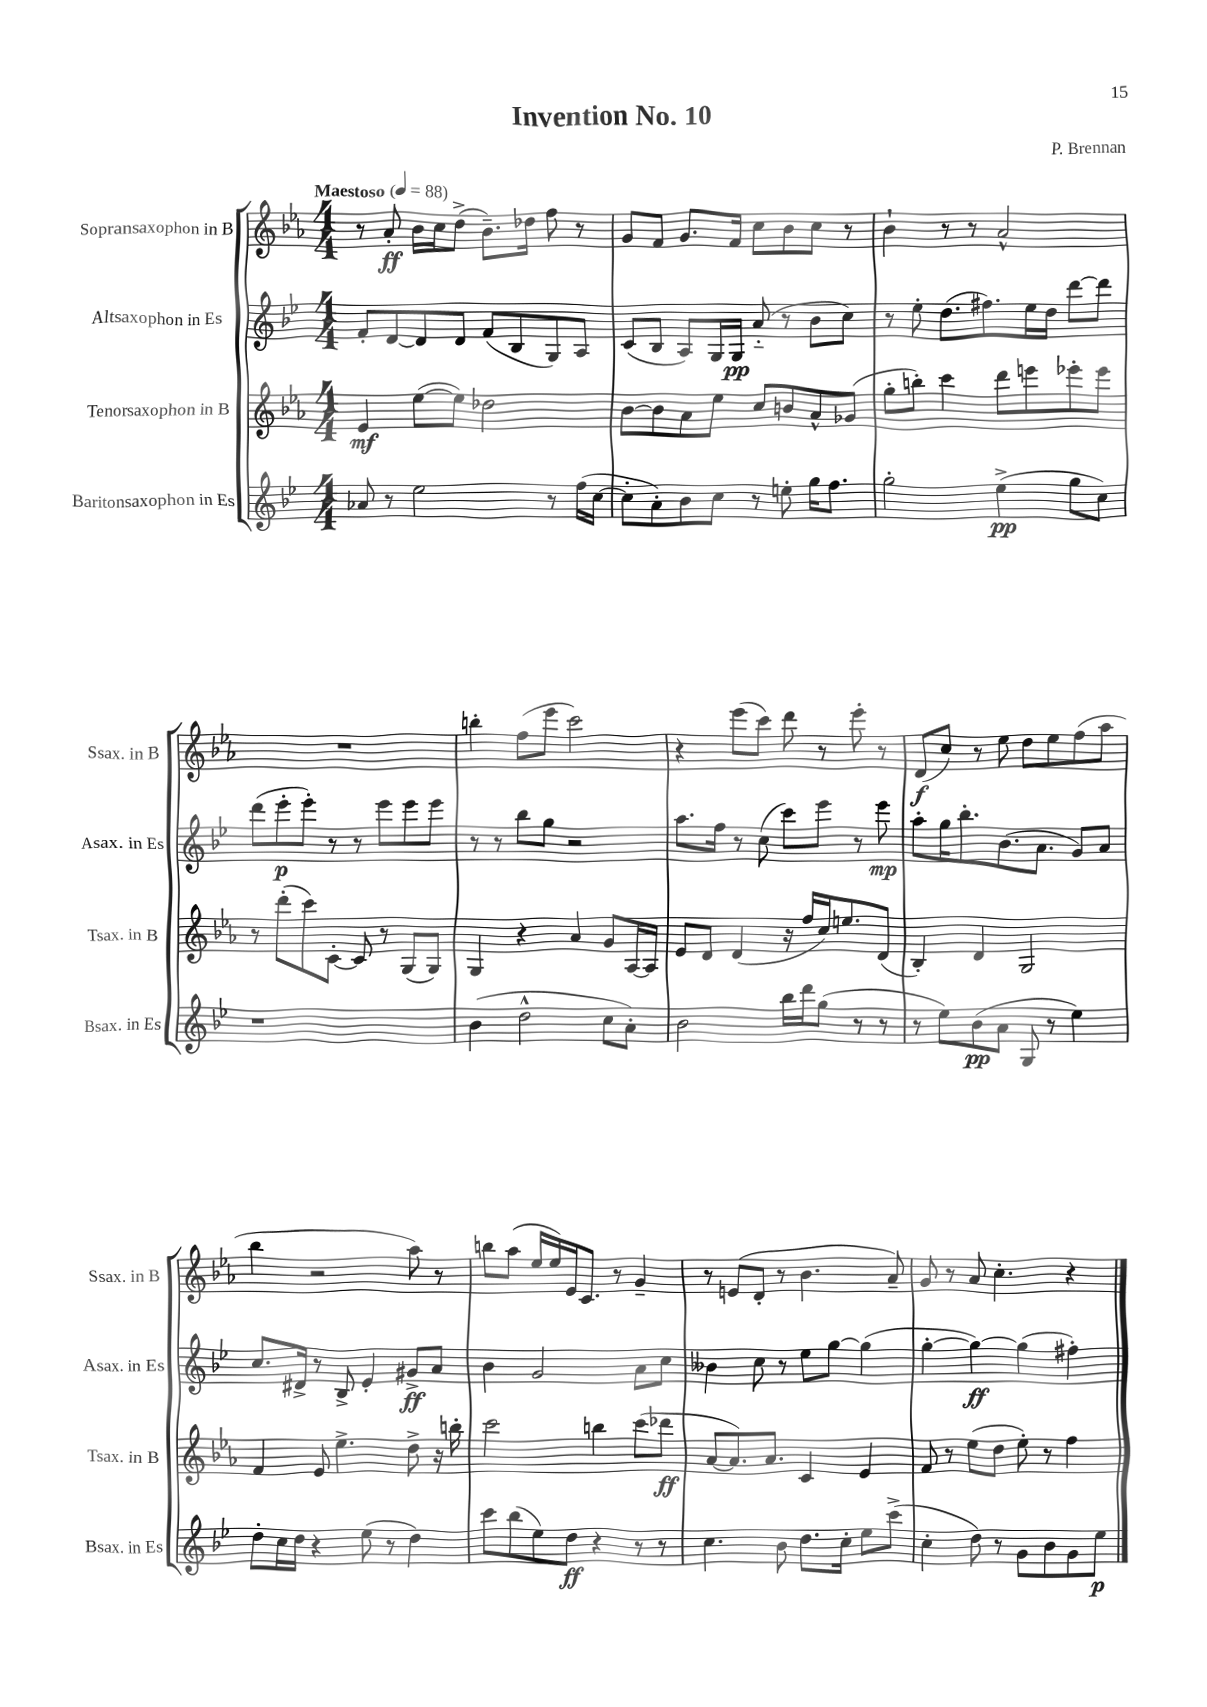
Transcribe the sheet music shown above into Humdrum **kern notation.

**kern	**dynam	**kern	**dynam	**kern	**dynam	**kern	**dynam
*part4	*part4	*part3	*part3	*part2	*part2	*part1	*part1
*staff4	*staff4	*staff3	*staff3	*staff2	*staff2	*staff1	*staff1
*I"Baritonsaxophon in Es	*	*I"Tenorsaxophon in B	*	*I"Altsaxophon in Es	*	*I"Sopransaxophon in B	*
*I'Bsax. in Es	*	*I'Tsax. in B	*	*I'Asax. in Es	*	*I'Ssax. in B	*
*clefG2	*	*clefG2	*	*clefG2	*	*clefG2	*
*k[b-e-]	*	*k[b-e-a-]	*	*k[b-e-]	*	*k[b-e-a-]	*
*M4/4	*	*M4/4	*	*M4/4	*	*M4/4	*
*MM88	*	*MM88	*	*MM88	*	*MM88	*
=1	=1	=1	=1	=1	=1	=1	=1
!	!	!	!	!	!	!LO:TX:a:B:t=Maestoso	!
8a-X/	.	4e-/	mf	8f'/L	.	8r	.
8r	.	.	.	[8d/	.	8a-'/	ff
2ee-\	.	([8ee-\L	.	8d/]	.	16b-\LL	.
.	.	.	.	.	.	16cc\J	.
.	.	8ee-\J])	.	8d/J	.	(8dd^\J	.
.	.	2dd-X\	.	(8f/L	.	8.b-~\L)	.
.	.	.	.	8B-/	.	.	.
.	.	.	.	.	.	16dd-X\Jk	.
8r	.	.	.	8G/)	.	8ff\	.
(16ff\LL	.	.	.	8A/J	.	8r	.
[16cc\JJ	.	.	.	.	.	.	.
=2	=2	=2	=2	=2	=2	=2	=2
8cc'\L]	.	[8b-\L	.	(8c/L	.	8g/L	.
8a'\)	.	8b-\]	.	8B-/J	.	8f/J	.
8b-\	.	8a-\	.	8A/L)	.	8.g/L	.
8cc\J	.	8ee-\J	.	16G/L	.	.	.
.	.	.	.	16G/JJ	pp	16f/Jk	.
8r	.	8cc/L	.	(8a/	.	8cc\L	.
8een'\	.	8bn/	.	8r	.	8b-\	.
16gg\KL	.	8a-^^/	.	8b-\L	.	8cc\J	.
8.ff\J	.	.	.	.	.	.	.
.	.	(8g-X/J	.	8cc\J)	.	8r	.
=3	=3	=3	=3	=3	=3	=3	=3
2gg'\	.	8gg'\L	.	8r	.	4b-`\	.
.	.	8bbn'\J)	.	8ee-'\	.	.	.
.	.	4ccc\	.	(8.dd\L	.	8r	.
.	.	.	.	.	.	8r	.
.	.	.	.	8.ff#X\)	.	.	.
(4ee-^\	pp	8ddd\L	.	.	.	2a-^^/	.
.	.	8eeen\	.	16ee-\L	.	.	.
.	.	.	.	16dd\JJ	.	.	.
8gg\L	.	8eee-X'\	.	[8ddd\L	.	.	.
8cc\J)	.	8eee-\J	.	8ddd\J]	.	.	.
!!LO:LB:g=z
=4	=4	=4	=4	=4	=4	=4	=4
1r	.	8r	.	(8ddd\L	.	1r	.
.	.	(8ddd'\L	.	8eee-'\	p	.	.
.	.	8ccc\)	.	8eee-'\J)	.	.	.
.	.	[8c'\J	.	8r	.	.	.
.	.	8c/]	.	8r	.	.	.
.	.	8r	.	8eee-\L	.	.	.
.	.	(8G/L	.	8eee-\	.	.	.
.	.	8G/J)	.	8eee-\J	.	.	.
=5	=5	=5	=5	=5	=5	=5	=5
(4b-\	.	4G/	.	8r	.	4bbn'\	.
.	.	.	.	8r	.	.	.
2dd^^\	.	4r	.	8bb-\L	.	(8ff\L	.
.	.	.	.	8gg\J	.	8eee-\J	.
.	.	4a-/	.	2r	.	2ccc\)	.
8cc\L	.	8g/L	.	.	.	.	.
8a'\J)	.	[16A-/L	.	.	.	.	.
.	.	16A-/JJ]	.	.	.	.	.
=6	=6	=6	=6	=6	=6	=6	=6
2b-\	.	8e-/L	.	8.aa\L	.	4r	.
.	.	8d/J	.	.	.	.	.
.	.	.	.	16ff\Jk	.	.	.
.	.	(4d/	.	8r	.	(8eee-\L	.
.	.	.	.	(8cc\	.	8ccc\J)	.
16bb-\LL	.	16r	.	8ccc\L)	.	8ddd\	.
16ddd\J	.	16ff/LL	.	.	.	.	.
(8gg\J	.	16cc/J)	.	8eee-\J	.	8r	.
.	.	8.een/	.	.	.	.	.
8r	.	.	.	8r	.	8eee-'\	.
8r	.	(8d/J	.	8eee-\	mp	8r	.
=7	=7	=7	=7	=7	=7	=7	=7
8r	.	4B-'/)	.	8aa'\L	.	(8d/L	f
8ee-\L)	.	.	.	16gg\K	.	8cc/J)	.
.	.	.	.	8.bb-'\	.	.	.
(8b-\	pp	4d/	.	.	.	8r	.
8a\J	.	.	.	(8.b-\	.	8ee-\	.
8G/	.	2G/	.	.	.	8dd\L	.
.	.	.	.	8.a\J	.	.	.
8r	.	.	.	.	.	8ee-\	.
4ee-\)	.	.	.	8g/L)	.	(8ff\	.
.	.	.	.	8a/J	.	8aa-\J	.
!!LO:LB:g=z
=8	=8	=8	=8	=8	=8	=8	=8
8dd'\L	.	4f/	.	8.cc/L	.	4bb-\	.
16cc\L	.	.	.	.	.	.	.
16dd\JJ	.	.	.	16d#X^/Jk	.	.	.
4r	.	8e-/	.	8r	.	2r	.
.	.	4.ee-^\	.	8B-^/	.	.	.
(8ee-\	.	.	.	4e-'/	.	.	.
8r	.	.	.	.	.	.	.
4dd\)	.	8dd^\	.	8g#X^/L	ff	8aa-\)	.
.	.	16r	.	8a/J	.	8r	.
.	.	16bbn'\	.	.	.	.	.
=9	=9	=9	=9	=9	=9	=9	=9
8ccc\L	.	2ccc\	.	4b-\	.	8bbn\L	.
(8bb-\	.	.	.	.	.	(8aa-\J	.
8ee-\)	.	.	.	2g/	.	16ee-/LL	.
.	.	.	.	.	.	16ee-/)	.
8dd\J	ff	.	.	.	.	16e-/J	.
.	.	.	.	.	.	8.c/J	.
4r	.	4bbn\	.	.	.	.	.
.	.	.	.	.	.	8r	.
8r	.	(8ccc\L	.	8a\L	.	4g~/	.
8r	.	8ddd-X\J	ff	8cc\J	.	.	.
=10	=10	=10	=10	=10	=10	=10	=10
4.cc\	.	[8a-/L	.	4b--X\	.	8r	.
.	.	8.a-/])	.	.	.	(8en/L	.
.	.	.	.	8cc\	.	8d'/J	.
.	.	8.a-/J	.	.	.	.	.
8b-\	.	.	.	8r	.	8r	.
8.dd\L	.	4c/	.	8ee-\L	.	4.b-\	.
.	.	.	.	[8gg\J	.	.	.
16cc'\Jk	.	.	.	.	.	.	.
8ee-\L	.	4e-/	.	(4gg\]	.	.	.
(8ccc^\J	.	.	.	.	.	8a-~/)	.
=11	=11	=11	=11	=11	=11	=11	=11
4cc'\	.	8f/	.	[4gg'\	.	8g/	.
.	.	8r	.	.	.	8r	.
8dd\)	.	(8ee-\L	.	4gg\_)	ff	8a-/	.
8r	.	8dd\J	.	.	.	4.cc'\	.
8g\L	.	8ee-'\)	.	(4gg\]	.	.	.
8b-\	.	8r	.	.	.	.	.
8g\	.	4ff\	.	4ff#X'\)	.	4r	.
8ee-\J	p	.	.	.	.	.	.
==	==	==	==	==	==	==	==
*-	*-	*-	*-	*-	*-	*-	*-
